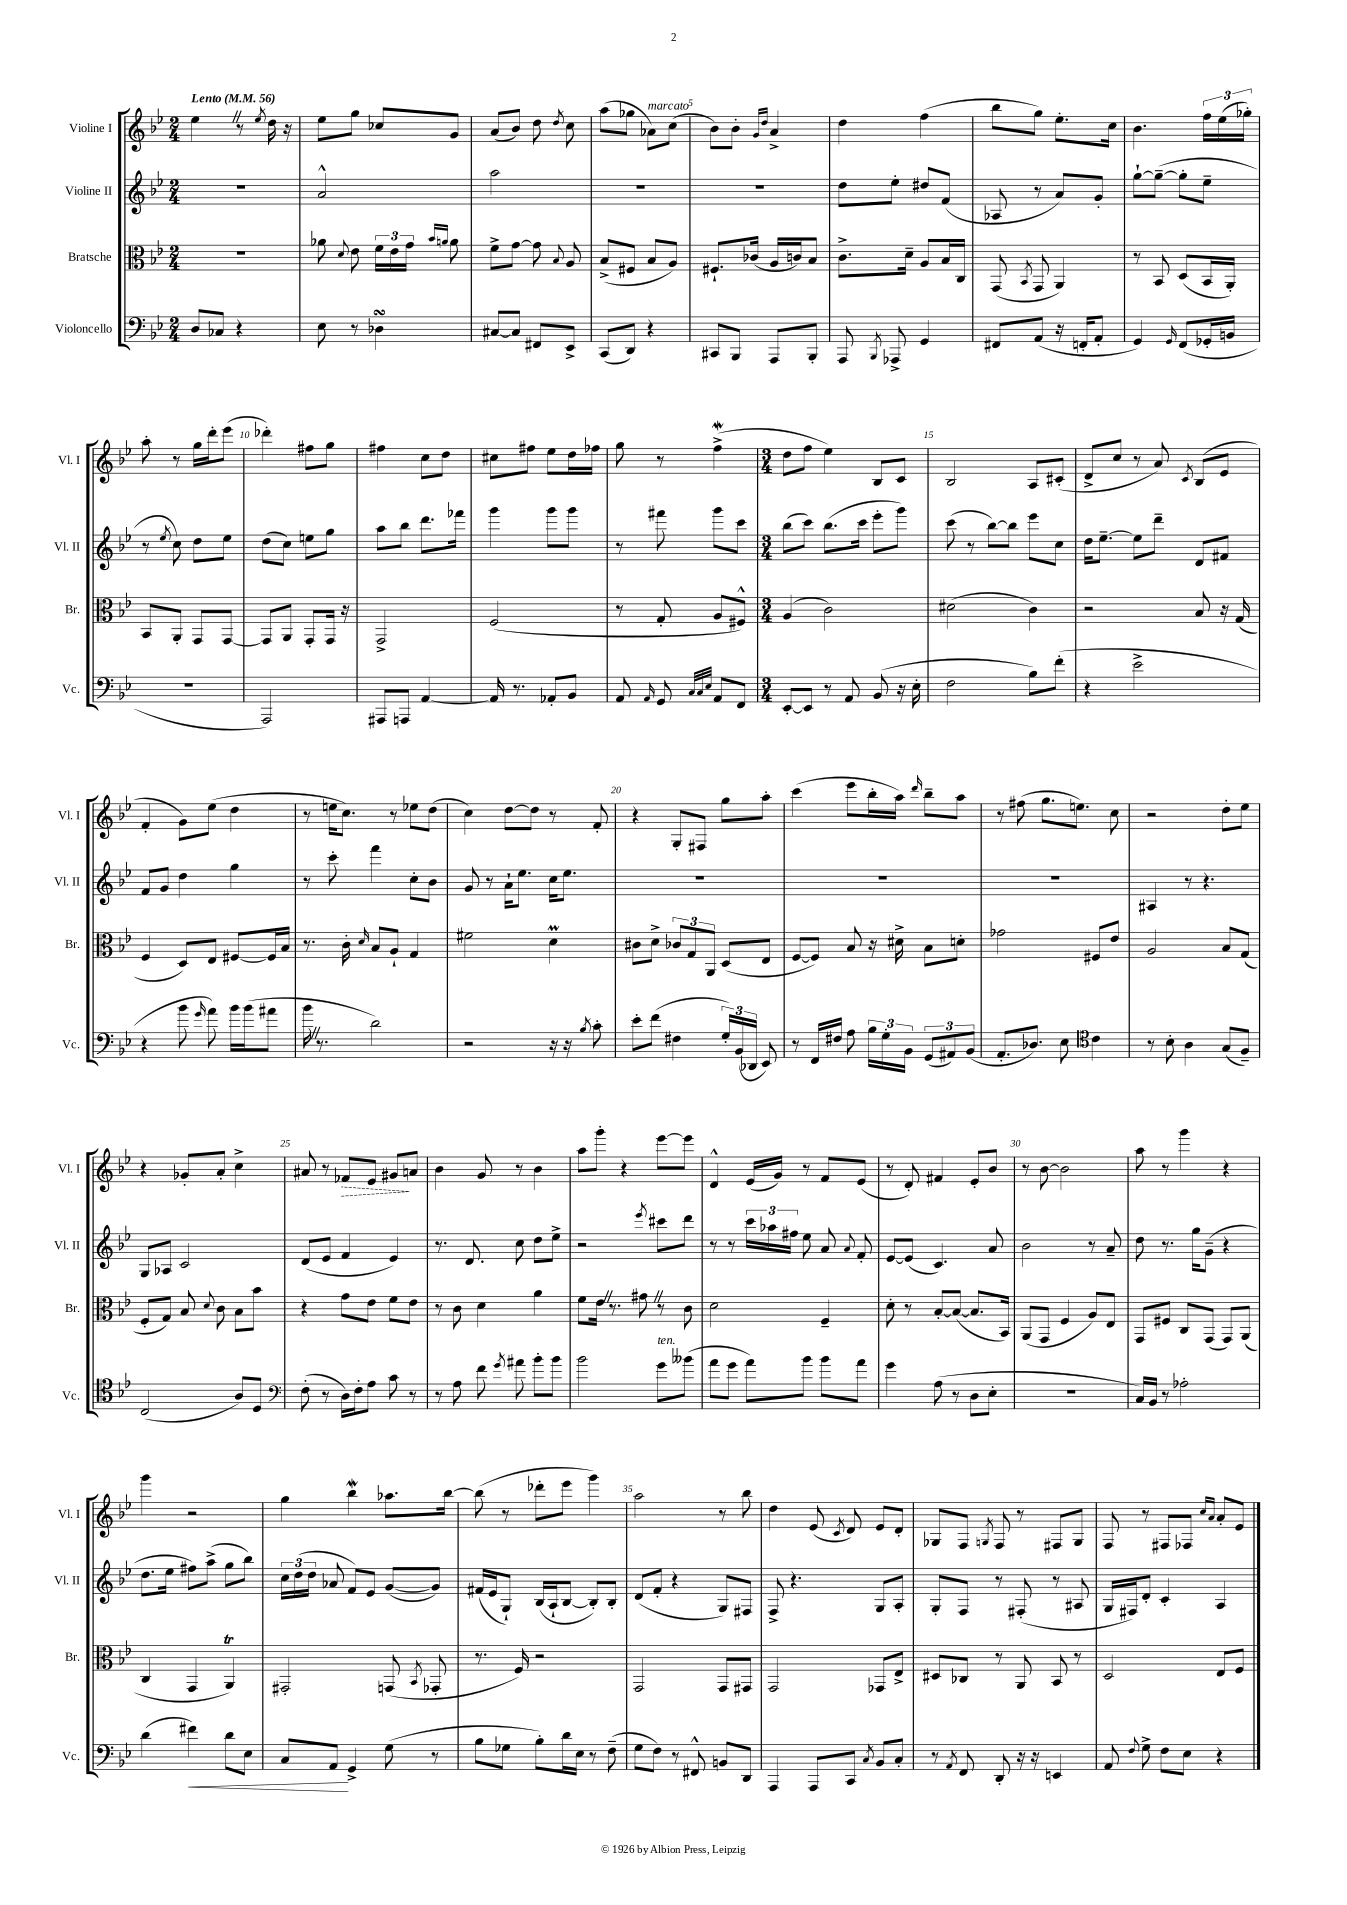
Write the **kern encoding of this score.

**kern	**dynam	**kern	**kern	**kern	**dynam
*part4	*part4	*part3	*part2	*part1	*part1
*staff4	*staff4	*staff3	*staff2	*staff1	*staff1
*I"Violoncello	*	*I"Bratsche	*I"Violine II	*I"Violine I	*
*I'Vc.	*	*I'Br.	*I'Vl. II	*I'Vl. I	*
*clefF4	*	*clefC3	*clefG2	*clefG2	*
*k[b-e-]	*	*k[b-e-]	*k[b-e-]	*k[b-e-]	*
*M2/4	*	*M2/4	*M2/4	*M2/4	*
*MM56	*	*MM56	*MM56	*MM56	*
=1	=1	=1	=1	=1	=1
!	!	!	!	!LO:TX:a:B:t=Lento	!
8D/L	.	2r	2r	4ee-Z\	.
8C-X/J	.	.	.	.	.
4r	.	.	.	8r	.
.	.	.	.	8qee-/	.
.	.	.	.	16dd\	.
.	.	.	.	16r	.
=2	=2	=2	=2	=2	=2
8E-\	.	8a-X\	2a^^/	8ee-\L	.
.	.	8qqd/	.	.	.
8r	.	8e-\	.	8gg\J	.
4D-XsSSs\	.	24f\LL	.	8cc-X/L	.
.	.	24e-\	.	.	.
.	.	24g\JJ	.	.	.
.	.	16qqb-/LL	.	.	.
.	.	16qqan/JJ	.	.	.
.	.	8a\	.	8g/J	.
=3	=3	=3	=3	=3	=3
[8C#X/L	.	8f^\L	2aa\	(8a/L	.
8C#/J]	.	[8g\J	.	8b-/J)	.
8FF#X/L	.	8g\]	.	8dd\	.
.	.	8qqB-/	.	8qdd/	.
8EE-^/J	.	8A/	.	8cc\	.
=4	=4	=4	=4	=4	=4
(8CC/L	.	(8B-^/L	2r	(8aa\L	.
8DD/J)	.	8F#X/J	.	8gg-X\J	.
!	!	!	!	!LO:TX:a:i:t=marcato	!
4r	.	8B-/L	.	8a-X\L)	.
.	.	8A/J)	.	(8cc\J	.
=5	=5	=5	=5	=5	=5
8CC#X/L	.	8.F#X`/L	2r	8b-\L)	.
8BBB-/J	.	.	.	8b-'\J	.
.	.	(16c-X/Jk	.	.	.
.	.	.	.	16qqg/LL	.
.	.	.	.	16qqdd/JJ	.
8AAA/L	.	16A/LL	.	4a^/	.
.	.	16cn/J)	.	.	.
8BBB-'/J	.	8B-/J	.	.	.
=6	=6	=6	=6	=6	=6
8AAA/	.	8.c^\L	8dd\L	4dd\	.
8qBBB-/	.	.	.	.	.
8AAA-X^/	.	.	8ee-'\J	.	.
.	.	16d~\Jk	.	.	.
4GG/	.	8A/L	8dd#X/L	(4ff\	.
.	.	16B-/L	(8f/J	.	.
.	.	16C/JJ	.	.	.
=7	=7	=7	=7	=7	=7
8FF#X/L	.	(8GG/	8A-X/	8bb-\L	.
.	.	8qBB-/	.	.	.
(8AA/J	.	8GG/	8r	8gg\J)	.
16r	.	4AA/)	8a/L)	8.ee-'\L	.
16FFn'/KL	.	.	.	.	.
8AA'/J	.	.	8g'/J	.	.
.	.	.	.	16cc\Jk	.
=8	=8	=8	=8	=8	=8
4GG/)	.	8r	[8gg`\L	4.b-\	.
.	.	8BB-/	(8gg~\J_	.	.
16qqGG/	.	.	.	.	.
(8FF/L	.	(8D/L	8gg'\L]	.	.
16GG-X'/L	.	16BB-/L	8ee-~\J	24ff\LL	.
.	.	.	.	(24ee-\	.
16BBn/JJ	.	16AA'/JJ)	.	.	.
.	.	.	.	24gg-X'\JJ)	.
!!LO:LB:g=z
=9	=9	=9	=9	=9	=9
2r	.	8BB-/L	8r	8aa'\	.
.	.	.	8qee-/	.	.
.	.	8AA'/J	8cc\)	8r	.
.	.	8GG/L	8dd\L	16gg\LL	.
.	.	.	.	16ddd'\J	.
.	.	[8GG/J	8ee-\J	(8eee-\J	.
=10	=10	=10	=10	=10	=10
2AAA/)	.	8GG/L]	(8dd\L	4ddd-X'\)	.
.	.	8AA/J	8cc\J)	.	.
.	.	8GG'/L	8een\L	8ff#X\L	.
.	.	16GG/Jk	8gg\J	8gg\J	.
.	.	16r	.	.	.
=11	=11	=11	=11	=11	=11
8AAA#X/L	.	2GG^/	8aa\L	4ff#X\	.
8AAAn/J	.	.	8bb-\J	.	.
[4AA/	.	.	8.ddd\L	8cc\L	.
.	.	.	.	8dd\J	.
.	.	.	16fff-X\Jk	.	.
=12	=12	=12	=12	=12	=12
16AA/]	.	(2F/	4ggg\	8cc#X\L	.
8.r	.	.	.	.	.
.	.	.	.	8ff#X\J	.
8AA-X'/L	.	.	8ggg\L	8ee-\L	.
8BB-/J	.	.	8ggg\J	16dd\L	.
.	.	.	.	16ff-X\JJ	.
=13	=13	=13	=13	=13	=13
8AA/	.	8r	8r	8gg\	.
16qqAA/	.	.	.	.	.
8GG/	.	8G'/	8fff#X\	8r	.
32qqC/LLL	.	.	.	.	.
32qqC/	.	.	.	.	.
32qqE-/JJJ	.	.	.	.	.
8AA/L	.	8A/L	8ggg\L	(4ffW^\	.
8FF/J	.	8F#X^^/J)	8ccc\J	.	.
=14	=14	=14	=14	=14	=14
*M3/4	*	*M3/4	*M3/4	*M3/4	*
[8EE-'/L	.	(4A/	(8bb-\L	8dd\L	.
8EE-/J]	.	.	8ccc\J)	8ff\J	.
8r	.	2c\)	(8.bb-\L	4ee-\)	.
8AA/	.	.	.	.	.
.	.	.	16ccc\Jk	.	.
(8BB-/	.	.	8eee-'\L	8B-/L	.
16r	.	.	8ggg\J)	8c/J	.
16E-'\	.	.	.	.	.
=15	=15	=15	=15	=15	=15
2F\	.	(2d#X\	(8ccc\	2B-/	.
.	.	.	8r	.	.
.	.	.	[8bb-\L)	.	.
.	.	.	8bb-\J]	.	.
8B-\L)	.	4c\)	8eee-\L	8A/L	.
(8f'\J	.	.	8cc\J	(8c#X'/J	.
=16	=16	=16	=16	=16	=16
4r	.	2r	16dd\KL	8d^/L	.
.	.	.	[8.ee-~\J	.	.
.	.	.	.	8cc/J	.
2e-^\	.	.	8ee-\L]	8r	.
.	.	.	8ddd~\J	8a/)	.
.	.	.	.	8qc/	.
.	.	8B-/	8d/L	(8B-/L	.
.	.	16r	8f#X/J	8e-/J	.
.	.	(16G/	.	.	.
!!LO:LB:g=z
=17	=17	=17	=17	=17	=17
4r	.	4F/	8f/L	4f'/	.
.	.	.	8g/J	.	.
8b-\	.	8D/L)	4dd\	8g\L)	.
16qqg/	.	.	.	.	.
8a\)	.	8E-/J	.	(8ee-\J	.
16b-\LL	.	[8F#X/L	4gg\	4dd\	.
(16b-\J	.	.	.	.	.
8a#X\J	.	16F#/L]	.	.	.
.	.	16B-/JJ	.	.	.
=18	=18	=18	=18	=18	=18
16b-Z\	.	8.r	8r	8r	.
8.r	.	.	.	.	.
.	.	.	8ccc'\	16een\KL	.
.	.	16c'\	.	8.cc\J)	.
.	.	16qqd/	.	.	.
2d\)	.	8B-/L	4fff\	.	.
.	.	8A`/J	.	8r	.
.	.	4G/	8cc'\L	8ee-X\L	.
.	.	.	8b-\J	(8dd\J	.
=19	=19	=19	=19	=19	=19
2r	.	2f#X\	8g/	4cc\)	.
.	.	.	8r	.	.
.	.	.	16a`\KL	[8dd\L	.
.	.	.	8.ee-\J	.	.
.	.	.	.	8dd\J]	.
16r	.	4dm\	16cc\KL	8r	.
16r	.	.	8.ee-\J	.	.
8qB-/	.	.	.	.	.
8c'\	.	.	.	8f'/	.
=20	=20	=20	=20	=20	=20
8e-'\L	.	8c#X\L	2.r	4r	.
(8f\J	.	8d^\J	.	.	.
4F#X\	.	12c-X/L	.	8G'/L	.
.	.	12G/	.	.	.
.	.	.	.	8F#X/J	.
.	.	12AA/J	.	.	.
24G'/LL)	.	(8D/L	.	8gg\L	.
(24BB-/	.	.	.	.	.
24DD-X/JJ	.	.	.	.	.
8EE-/)	.	8E-/J	.	8aa'\J	.
=21	=21	=21	=21	=21	=21
8r	.	[8F/L	2.r	(4ccc\	.
16FF/LL	.	8F/J])	.	.	.
16F#X/JJ	.	.	.	.	.
8A\	.	8B-/	.	8eee-\L	.
24B-\LL	.	16r	.	16bb-'\L	.
24G'\	.	.	.	.	.
.	.	16d#X^\	.	16aa\JJ)	.
24BB-\JJ	.	.	.	.	.
.	.	.	.	16qqddd/	.
(12GG/L	.	8B-\L	.	8bb-~\L	.
12AA#X/)	.	.	.	.	.
.	.	8dn'\J	.	8aa\J	.
(12BB-/J	.	.	.	.	.
=22	=22	=22	=22	=22	=22
8.AA'/L	.	2g-X\	2.r	8r	.
.	.	.	.	(8ff#X\	.
8.D-X/J)	.	.	.	.	.
.	.	.	.	8.gg\L	.
8E-\	.	.	.	.	.
.	.	.	.	8.een\J)	.
*clefC4	*	*	*	*	*
4c\	.	8F#X/L	.	.	.
.	.	8e-/J	.	8cc\	.
=23	=23	=23	=23	=23	=23
8r	.	2A/	4A#X/	2r	.
8B-'\	.	.	.	.	.
4A\	.	.	8r	.	.
.	.	.	4.r	.	.
(8G/L	.	8B-/L	.	8dd'\L	.
8F~/J)	.	(8G/J	.	8ee-\J	.
!!LO:LB:g=z
=24	=24	=24	=24	=24	=24
(2C/	.	8F'/L	8G/L	4r	.
.	.	8G/J)	8A-X/J	.	.
.	.	8B-/	2c/	8g-X'/L	.
.	.	8qqd/	.	.	.
.	.	8c\	.	8a'/J	.
8A/L)	.	8B-\L	.	4cc^\	.
8D/J	.	8b-\J	.	.	.
=25	=25	=25	=25	=25	=25
*clefF4	*	*	*	*	*
(8F'\	.	4r	(8d/L	8a#X/	.
8r	.	.	8e-/J	8r	.
!	!	!	!	!	!LO:HP:b
16D\LL)	.	8g\L	4f/	8f-X/L	>
16F'\J	.	.	.	.	.
8A\J	.	8e-\J	.	8e-/J	.
8c\	.	8f\L	4e-/)	8g#X/L	.
8r	.	8e-\J	.	8an/J	]
=26	=26	=26	=26	=26	=26
8r	.	8r	8.r	4b-\	.
8A\	.	8c\	.	.	.
.	.	.	8.d/	.	.
8f\	.	4d\	.	8g/	.
8qg/	.	.	.	.	.
8a#X\	.	.	8cc\	8r	.
8b-'\L	.	4a\	8dd\L	4b-\	.
8b-\J	.	.	8ee-^\J	.	.
=27	=27	=27	=27	=27	=27
2b-\	.	8f\L	2r	8aa\L	.
.	.	16e-Z\Jk	.	8ggg'\J	.
.	.	8.r	.	.	.
.	.	.	.	4r	.
.	.	8g#XZ\	.	.	.
.	.	.	8qeee-/	.	.
!LO:TX:a:i:t=ten.	!	!	!	!	!
8g\L	.	8r	8ccc#X\L	[8eee-\L	.
(8b--X\J	.	8c\	8ddd\J	8eee-\J]	.
=28	=28	=28	=28	=28	=28
8a\L	.	2d\	8r	4d^^/	.
8g\J	.	.	8r	.	.
8a\L)	.	.	24ccc\LL	(16e-/LL	.
.	.	.	24aa-X\	.	.
.	.	.	.	16g/JJ)	.
.	.	.	24ff#X\JJ	.	.
8b-\J	.	.	8ee-\	8r	.
8b-\L	.	4F~/	8a/	8f/L	.
.	.	.	8qqa/	.	.
8a\J	.	.	8f'/	(8e-/J	.
=29	=29	=29	=29	=29	=29
4g\	.	8d'\	[8e-/L	8r	.
.	.	8r	(8e-/J]	8d'/)	.
(8A\	.	[8B-'/L	4.c/)	4f#X/	.
8r	.	(8B-/J_	.	.	.
8D\L	.	8.B-/L]	.	8e-'/L	.
8E-'\J	.	.	8a/	8b-/J	.
.	.	16BB-/Jk)	.	.	.
=30	=30	=30	=30	=30	=30
2.r	.	(8AA/L	2b-\	8r	.
.	.	8GG/J	.	[8b-\	.
.	.	4F/	.	2b-\]	.
.	.	8A/L)	8r	.	.
.	.	8E-/J	8a~/	.	.
=31	=31	=31	=31	=31	=31
16C/LL)	.	8GG/L	8dd\	8aa\	.
16BB-/JJ	.	.	.	.	.
8r	.	8F#X/J	8.r	8r	.
2A-X'\	.	8C/L	.	4ggg\	.
.	.	.	16gg\KL	.	.
.	.	(8GG/J	(8g~\J	.	.
.	.	8GG/L)	4r	4r	.
.	.	(8AA/J	.	.	.
!!LO:LB:g=z
=32	=32	=32	=32	=32	=32
(4d\	.	4C/	8.dd\L	4ggg\	.
.	.	.	16ee-\Jk	.	.
!	!LO:HP:b	!	!	!	!
4f#X\)	<	4GG/	8ff#X\L)	2r	.
.	.	.	(8aa^\J	.	.
8d\L	.	4AAt/)	8gg\L	.	.
8E-\J	.	.	8bb-\J)	.	.
=33	=33	=33	=33	=33	=33
8C/L	.	2GG#X'/	24cc\LL	4gg\	.
.	.	.	(24dd\	.	.
.	.	.	24dd\JJ	.	.
8AA/J	.	.	8a-X/	.	.
4GG^/	[	.	8f/L)	4bb-w\	.
.	.	.	8e-/J	.	.
(8G\	.	(8GGn/	([8g/L	8.aa-X\L	.
.	.	8qBB-/	.	.	.
8r	.	8GG-X'/	8g/J])	.	.
.	.	.	.	[16bb-\Jk	.
=34	=34	=34	=34	=34	=34
8B-\L	.	8.r	(16f#X/LL	(8bb-\]	.
.	.	.	16e-/J	.	.
8G-X\J	.	.	8G`/J)	8r	.
.	.	16F/)	.	.	.
8B-'\L)	.	2r	(16B-/LL	8ddd-X'\L	.
.	.	.	16A`/J	.	.
16d\L	.	.	[8B-/J	8eee-\J	.
16E-\JJ	.	.	.	.	.
8r	.	.	8B-'/L])	4ggg\)	.
(8F~\	.	.	8B-'/J	.	.
=35	=35	=35	=35	=35	=35
8G\L	.	2GG/	(8d/L	2aa\	.
8F\J)	.	.	8f'/J	.	.
8r	.	.	4r	.	.
8FF#X^^/	.	.	.	.	.
8BBn/L	.	8GG/L	8G/L)	8r	.
8DD/J	.	8GG#X/J	8F#X/J	8bb-\	.
=36	=36	=36	=36	=36	=36
4AAA/	.	2GG/	8F^/	4dd\	.
.	.	.	4.r	.	.
8AAA/L	.	.	.	(8e-/	.
.	.	.	.	8qc/	.
8CC/J	.	.	.	8d/)	.
8qC/	.	.	.	.	.
8BB-/L	.	8GG-X/L	8G/L	8e-/L	.
8C'/J	.	8E-^/J	8A'/J	8d'/J	.
=37	=37	=37	=37	=37	=37
8r	.	8D#X/L	8G'/L	8G-X/L	.
8qAA/	.	.	.	.	.
8FF/	.	8C-X/J	8F/J	8F/J	.
.	.	.	.	8qGn/	.
8DD'/	.	8r	8r	8F/	.
16r	.	8AA/	(8F#X'/	8r	.
16r	.	.	.	.	.
4EEn/	.	8BB-/	8r	8F#X/L	.
.	.	8r	8A#X/	8G/J	.
=38	=38	=38	=38	=38	=38
8AA/	.	2D/	16G/LL	8F/	.
.	.	.	16F#X/J)	.	.
8qqF/	.	.	.	.	.
8G^\	.	.	8d'/J	8r	.
8F\L	.	.	4c'/	8F#X/L	.
8E-\J	.	.	.	8F-X/J	.
.	.	.	.	16qqcc/LL	.
.	.	.	.	16qqa/JJ	.
4r	.	8E-/L	4A/	8a'/L	.
.	.	8F/J	.	8e-/J	.
==	==	==	==	==	==
*-	*-	*-	*-	*-	*-
